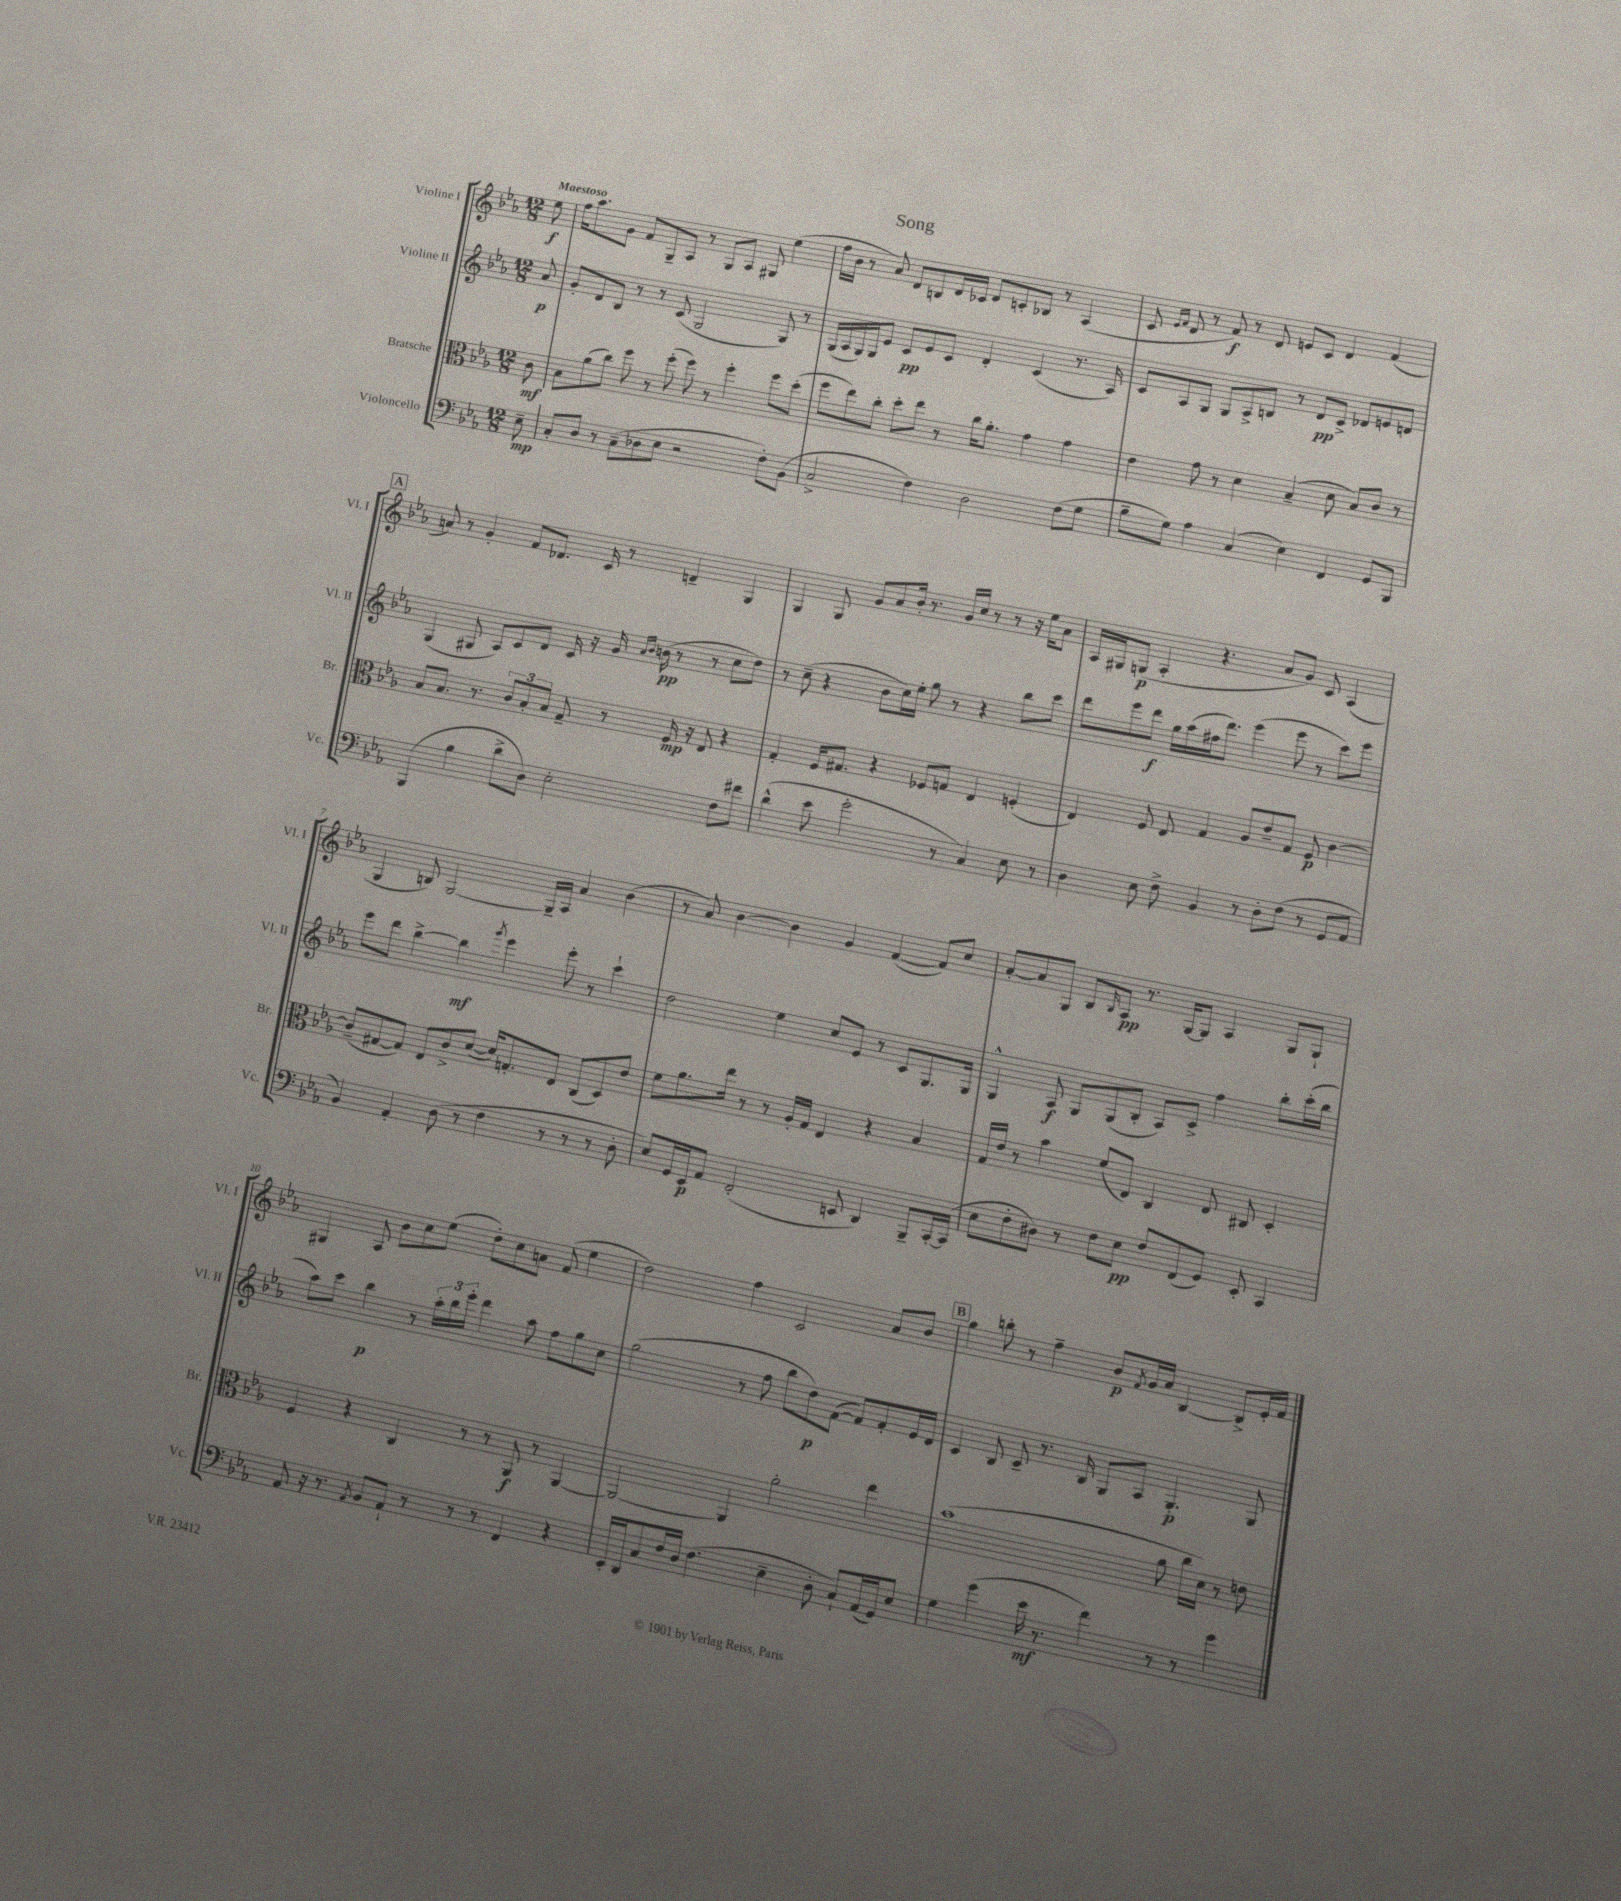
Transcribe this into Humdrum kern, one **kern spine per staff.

**kern	**kern	**kern	**kern
*staff4	*staff3	*staff2	*staff1
*clefF4	*clefC3	*clefG2	*clefG2
*k[b-e-a-]	*k[b-e-a-]	*k[b-e-a-]	*k[b-e-a-]
*M12/8	*M12/8	*M12/8	*M12/8
8E-~	8c	8a-	8ee-
=	=	=	=
8C'	8B-	8g'	16ff
.	.	.	8.aa-
8D	(8a-	8d	.
8r	8cc)	8B-	8g
(8C~	8ff	8r	8f
8D-	8r	8r	8G~
8E-	(8ff'	(8c	8A-
2r	8ff)	2G	8r
.	8r	.	8G
.	4ff'	.	8A-
.	.	.	8G#
8F')	8ff	8G)	(4ee-
(8BB-	(8dd'	8r	.
=	=	=	=
2C^	8ff	(16G	16ff
.	.	16A-	16b-
.	8ee-)	16G)	8r
.	.	16G	.
.	8cc'	8e-	8a-)
.	8dd'	8c	8d
4F)	8ee-	8e-	8B
.	8r	8c	16d
.	.	.	16c-
2D	16cc	4d'	8d
.	8.a-'	.	.
.	.	.	8c'
.	4g	(4c	8B-
.	.	.	8r
(8F	4g	8.r	(4A-
8G	.	.	.
.	.	16A-)	.
=	=	=	=
8B-~	4e-	8c	8c
.	.	.	16qqe-
.	.	.	16qqf
8G)	.	8A-	8d
4A-	8g	8G	8r
.	8r	8G	8f)
(4C	4d	8A-^	8r
.	.	8B	8d
4E-)	(4B-~	8r	8e
.	.	8d	8c
4FF	8d	8c^	4d
.	8B-)	8d-	.
8GG	8c	8e	(4f
8BBB-	8r	8d	.
=	=	=	=
(4BBB-	8B-	(4G	8a)
.	8.B-	.	8r
4B-	.	8G#	4g'
.	8.r	.	.
.	.	8A-)	.
8d^	12c	8c	8f
.	12B-'	.	.
8D)	.	8d	8.d-
.	12B-	.	.
2E-'	8G~	16c	.
.	.	16r	16c
.	8r	16g	8r
.	.	16qqa-	.
.	.	16qqb-	.
.	.	(16b	.
.	16F	8r	4d~
.	16r	.	.
.	8E-	8r	.
8F	4r	8cc	4G
8f#	.	8dd)	.
=	=	=	=
(4d^^	4G'	8r	4G
.	.	(8cc~	.
8e-	16F	4r	8G
.	8.G#	.	.
2g'	.	.	8g
.	4r	8b-	8a-
.	.	16cc)	16b-'
.	.	16ee-'	8.r
.	8F-	8gg	.
8r	8G	8r	16g
.	.	.	16cc
4C)	4E-	4r	8r
.	.	.	8r
8E-	(4F'	8bb-	16r
.	.	.	16ee-
8r	.	8ccc	8a-
=	=	=	=
4D	4E-)	8ddd	16A-
.	.	.	16G#
.	.	8eee-	(8G
8E-	8F	8ddd	4A-'
8F^	8E-	16gg	.
.	.	(16aa-	.
4BB-	4G	16ff#	4.r
.	.	8.ddd)	.
8r	8A-	(4eee-	.
8D'	8e-~	.	8a-
(8F	8G	8eee-	8g)
8r	8F	8r	8c
8GG	[4c	8ccc)	(4A-
8AA-	.	8eee-	.
=	=	=	=
4BB-)	(8c~]	8eee-	4G
.	[8G#	8ddd	.
4AA-'	8G#])	[4bb-^	8B)
.	8E-	.	[2G
(8D	8c^	4bb-]	.
8r	([8d	.	.
.	.	8qggg	.
4F	16d])	4eee-	.
.	8.G'	.	.
.	.	.	16G~]
.	.	.	16A-
8r	8E-	8eee-'	4a-
8r	(8C	8r	.
8r	8D)	4ccc`	(4b-
8D'	8e-	.	.
=	=	=	=
8E-)	8f	2dd	8r
16GG	8.a-	.	8a-)
16EE-	.	.	.
8AA-	.	.	[4b-
.	16ee-	.	.
(2FF'	8r	.	.
.	8r	4ee-	4b-]
.	16A-'	.	.
.	16G	.	.
.	4E-	8cc	4g
8EE	.	8e-	.
4DD)	4r	8r	([4f
.	.	8c	.
8BBB-~	4B-	8.G	8f])
[16CC'	.	.	8cc
(16CC]	.	16G	.
=	=	=	=
8E-	16G	4G^^	[8a-'
.	16e-	.	.
8F'	8r	.	8a-]
8D#)	4b-	8A-	8G
8r	.	8G	8B-
.	.	.	16qqB-
8F	(8f	(8G	8A-
8E-	8E-)	8B-'	8.r
8F	4C	8A-)	.
.	.	.	[16G
(8FF	.	8c^	8G]
8GG)	8E-	4ff	4A-
8EE-'	8C#	.	.
4CC	4D'	8bb-'	8G
.	.	(16ccc'	8G`
.	.	16bb-	.
=	=	=	=
8AA-	4F	8aa-)	4G#
16r	.	8ccc	.
8.r	.	.	.
.	4r	4bb-	8A-
8qAA-	.	.	.
8BB-	.	.	8b-
8AA-`	4C	8r	8cc
8r	.	24aa-'	(8ee-
.	.	24bb-	.
.	.	24eee-'	.
8r	8r	4ddd	8dd')
8r	8r	.	8cc
4FF	8AA-	8aa-	8a
.	8r	8ff	(8f
4r	[4AA-	8gg	4ee-
.	.	8cc	.
=	=	=	=
16EE-'	2AA-_	(2gg	2dd)
16DD	.	.	.
8C	.	.	.
16F	.	.	.
16D	.	.	.
(4.F	.	.	.
.	4AA-]	8r	4ff
.	.	8ff	.
4E-~	2a-'	8bb-	2c
.	.	8dd)	.
8D'	.	([8f	.
8C`)	.	8f])	.
(16AA-	4ee-	8f'	8a-
16GG)	.	.	.
8E-	.	16e-	8b-
.	.	16d	.
=	=	=	=
4G	(1b-	4c	4gg
(4g	.	8B-	8bb'
.	.	8c~	8r
16e-	.	8.r	4ff~
8.r	.	.	.
.	.	16B-	.
4f)	.	8G	8b-
.	.	.	8qf
.	.	8A-	16g
.	.	.	16a-
8r	8a-	4.G'	[4B-
8r	16cc	.	.
.	16d)	.	.
4g	8r	.	8B-^]
.	8e	8G	16e-'
.	.	.	16f
==	==	==	==
*-	*-	*-	*-
